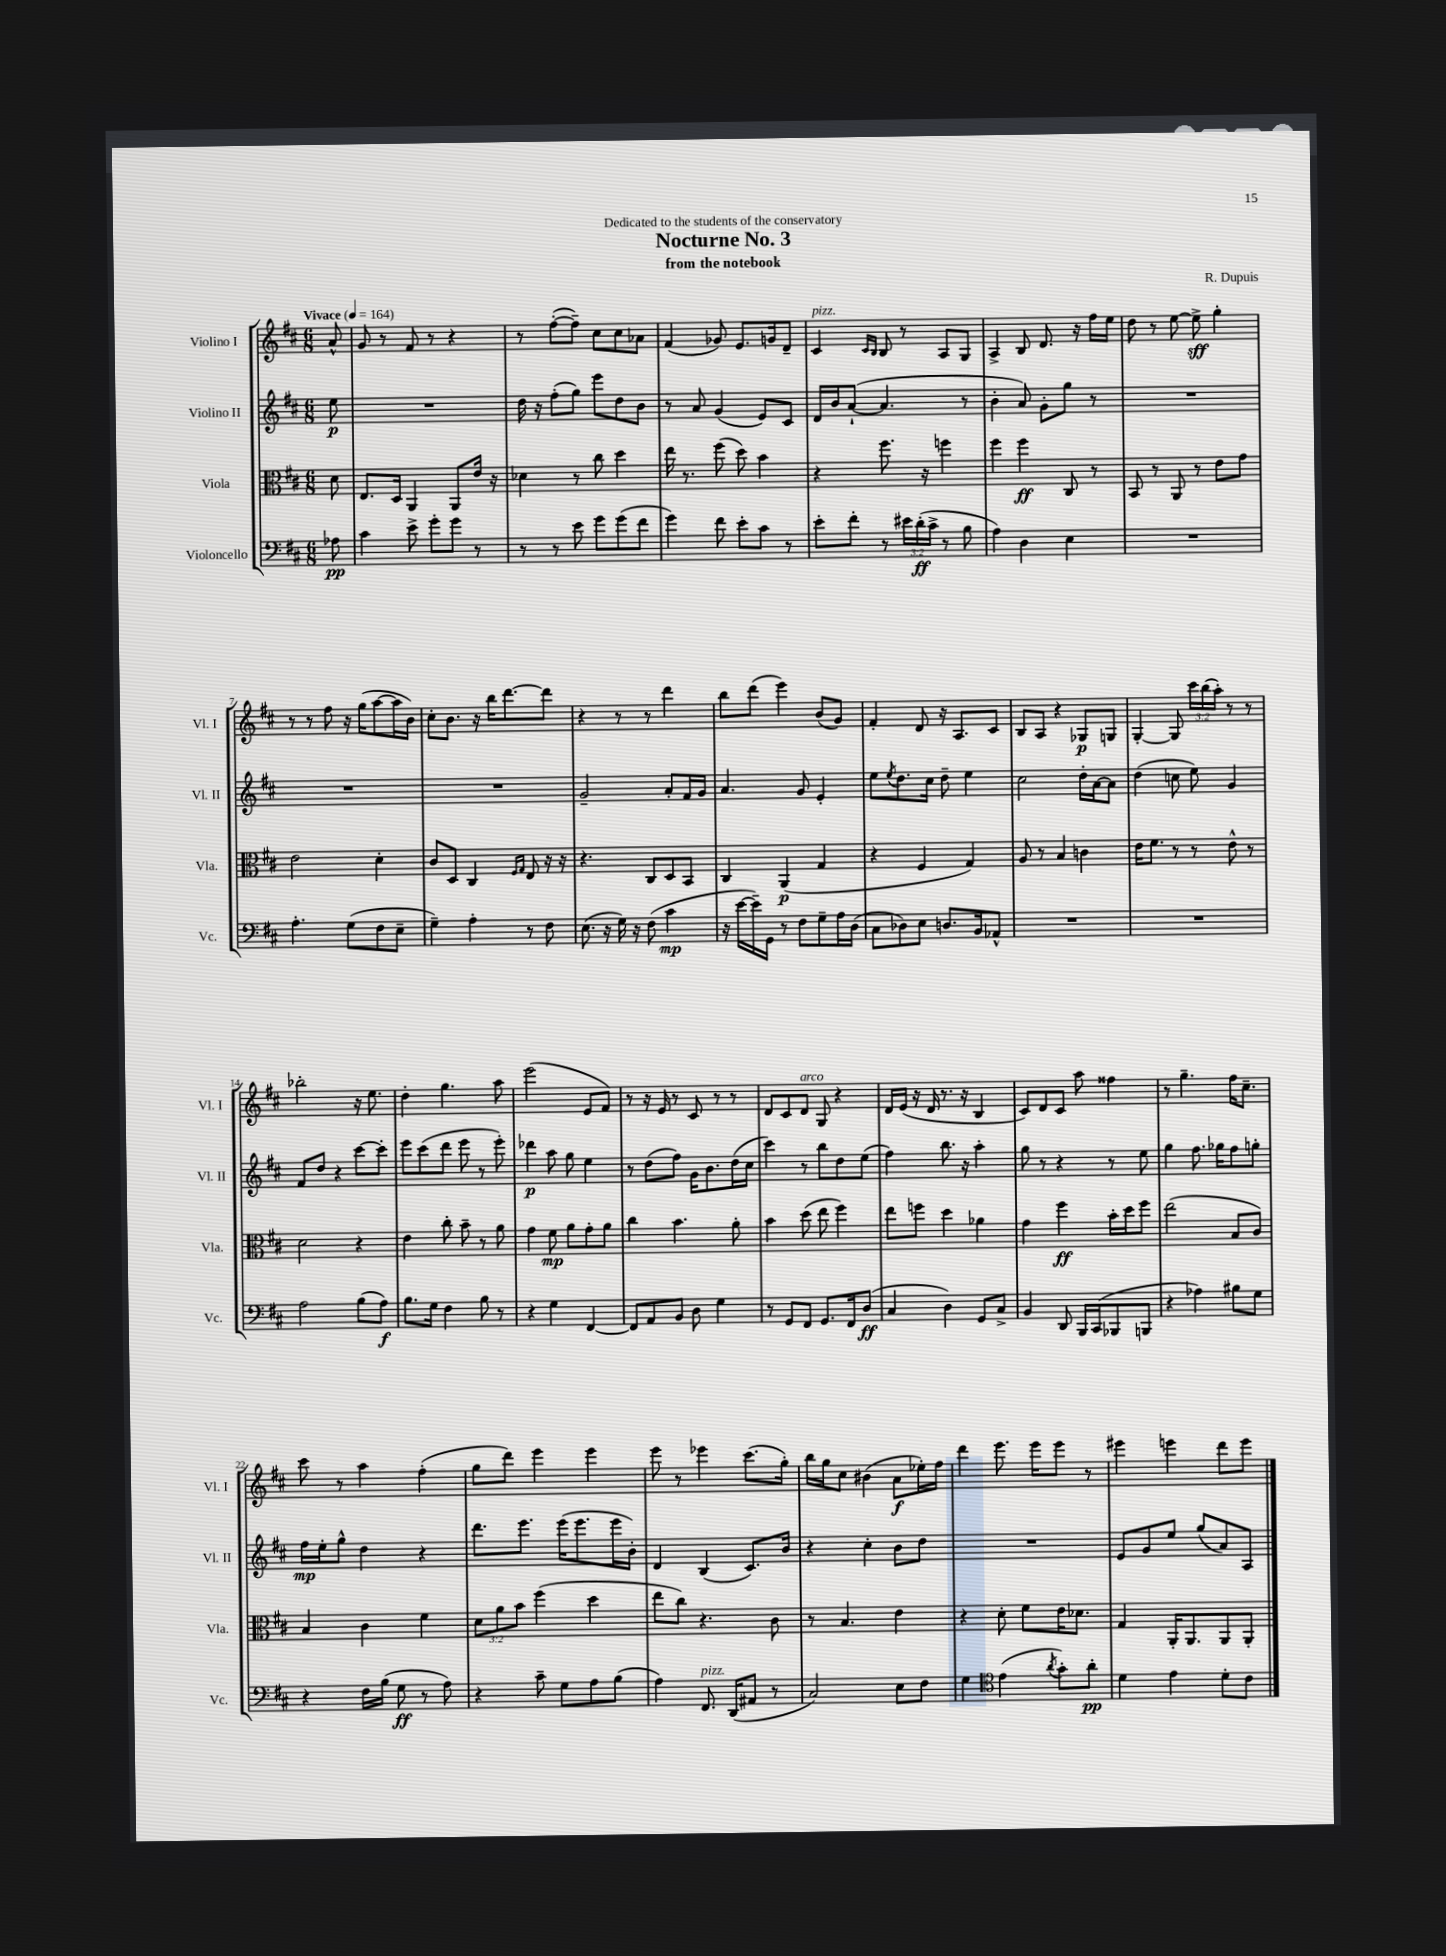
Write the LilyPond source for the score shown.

\header { title = "Nocturne No. 3" composer = "R. Dupuis" subtitle = "from the notebook" dedication = "Dedicated to the students of the conservatory" }
<<
\new StaffGroup <<
\new Staff = "s0" \with { instrumentName = "Violino I" shortInstrumentName = "Vl. I" } {
    \clef treble \key d \major \numericTimeSignature \time 6/8 \override Staff.TupletNumber.text = #tuplet-number::calc-fraction-text \partial 8 \tempo "Vivace" 4 = 164
    a'8-^ |
    g'8 r8 fis'8 r8 r4 |
    r8 fis''8~-.( fis''8--) cis''8 cis''8 aes'8 |
    fis'4( ges'8) e'8. g'16 d'8-- |
    cis'4^\markup { \italic "pizz." } \grace { cis'16 b16 } b8 r8 a8 g8 |
    a4-> b8 d'8. r16 fis''16 e''16 |
    d''8 r8 e''8~ e''8->\sff g''4-. |
    r8 r8 fis''8 r16 g''16( a''8~ a''16 b'16) |
    cis''8-. b'8. r16 b''16 d'''8.~ d'''8 |
    r4 r8 r8 d'''4 |
    b''8 d'''8( e'''4) b'8( g'8) |
    fis'4-. d'8 r16 a8. cis'8 |
    b8 a8 r4 ges8\p g8 |
    g4~-. g8 \tuplet 3/2 { cis'''16 b''16( a''16-.) } r8 r8 |
    bes''2-. r16 e''8. |
    d''4-. g''4. a''8 |
    e'''2( e'8 fis'8) |
    r8 r16 e'16 r8 cis'8 r8 r8 |
    d'8 cis'8 d'8^\markup { \italic "arco" } g8 r4 |
    d'16 e'16( r16 d'16 r8. r16 b4 |
    cis'8) d'8 cis'8 a''8 fisis''4 |
    r8 g''4.-- fis''16 cis''8.-- |
    cis'''8 r8 a''4 fis''4-.( |
    g''8 d'''8) e'''4 e'''4 |
    e'''8 r8 ees'''4 cis'''8.( g''16-.) |
    b''16 g''16 cis''8 bis'4( a'8\f ees''16-.) fis''16 |
    d'''4 e'''8. e'''16 e'''8 r8 |
    eis'''4 e'''4 d'''8 e'''8 \bar "|." |
}
\new Staff = "s1" \with { instrumentName = "Violino II" shortInstrumentName = "Vl. II" } {
    \clef treble \key d \major \numericTimeSignature \time 6/8 \partial 8
    e''8\p |
    R2. |
    d''16 r16 fis''8-.( g''8) e'''8 d''8 b'8 |
    r8 a'8 g'4( e'8) cis'8 |
    d'16 b'16 a'8~-!( a'4. r8 |
    b'4-. a'8) g'8-. g''8 r8 |
    R2. |
    R2. |
    R2. |
    g'2-- a'8-. fis'16 g'16 |
    a'4. g'8 e'4-. |
    e''8 \acciaccatura { e''8 } d''8. cis''16 d''8-- e''4 |
    cis''2 d''16-. a'16~ a'8 |
    d''4( c''8 e''8) g'4 |
    fis'8 d''8 r4 cis'''8~ cis'''8-. |
    e'''8 cis'''8( d'''8 e'''8 r8 e'''8-.) |
    des'''4\p a''8 g''8 e''4 |
    r8 d''8( fis''8) g'16 b'8. d''16( cis''16 |
    cis'''4) r8 b''8 d''8 e''8( |
    fis''4) b''8. r16 a''4-. |
    g''8 r8 r4 r8 e''8 |
    g''4 fis''8. ges''16 fis''8 g''8-. |
    fis''16\mp e''16-. g''8-^ d''4 r4 |
    d'''8. e'''8. e'''16( e'''8. e'''16 b'16-.) |
    d'4 b4( cis'8.) b'16 |
    r4 cis''4-. b'8 d''8 |
    R2. |
    e'8 g'8 e''8 g''8( a'8) a8 \bar "|." |
}
\new Staff = "s2" \with { instrumentName = "Viola" shortInstrumentName = "Vla." } {
    \clef alto \key d \major \numericTimeSignature \time 6/8 \override Staff.TupletNumber.text = #tuplet-number::calc-fraction-text \partial 8
    d'8 |
    e8. d16 a,4 a,8 e'16 r16 |
    des'4 r8 cis''8 d''4 |
    e''16 r8. fis''8( d''8) b'4 |
    r4 fis''8. r16 f''4 |
    fis''4 fis''4\ff cis8 r8 |
    b,8 r8 a,8 r8 e'8 g'8 |
    e'2 d'4-. |
    cis'8 d8 cis4 \grace { fis16 g16 } e8 r16 r16 |
    r4. cis8 d8 b,8 |
    cis4 a,4\p( g4 |
    r4 fis4 g4) |
    a8 r8 b4 c'4 |
    e'16 fis'8. r8 r8 e'8-^ r8 |
    d'2 r4 |
    e'4 cis''8-. b'8-- r8 a'8 |
    g'4 fis'8\mp a'8 g'8-. a'8 |
    cis''4 b'4. a'8-. |
    b'4 d''8( e''8 fis''4) |
    e''8 f''8 d''4 aes'4 |
    g'4 fis''4\ff b'16-. d''16 fis''8 |
    e''2( b8 cis'8) |
    b4 cis'4 fis'4 |
    \tuplet 3/2 { d'8 a'8 b'8 } fis''4( d''4 |
    e''8 cis''8) r4. cis'8 |
    r8 b4. e'4 |
    r4 d'8-. fis'8 e'16 des'8. |
    g4 a,16-. a,8. a,8 a,8-. \bar "|." |
}
\new Staff = "s3" \with { instrumentName = "Violoncello" shortInstrumentName = "Vc." } {
    \clef bass \key d \major \numericTimeSignature \time 6/8 \override Staff.TupletNumber.text = #tuplet-number::calc-fraction-text \partial 8
    aes8\pp |
    cis'4 e'8-> g'8-. g'8 r8 |
    r8 r8 e'8 g'8 g'8( fis'8 |
    g'4) fis'8 e'8-. cis'8 r8 |
    e'8-. fis'8-. r8 \tuplet 3/2 { eis'16 d'16-.\ff( cis'16-> } r8 b8 |
    a4) d4 e4 |
    R2. |
    a4.-. g8( fis8 e8-- |
    g4--) a4-. r8 fis8 |
    e8.( r16 g16) r16 fis8( cis'4\mp |
    r16 e'16~ e'16--) g,16 r8 fis8 g8-- a16 d16( |
    cis8 des8) e8 d8. b,16 aes,8-^ |
    R2. |
    R2. |
    a2 b8( a8\f) |
    b8. g16 fis4 b8 r8 |
    r4 g4 fis,4~ |
    fis,8 a,8 b,8 d8 g4 |
    r8 g,8 fis,8 g,8. fis,16 d8\ff( |
    cis4 d4) g,8 cis8-> |
    b,4 d,8 b,,16 cis,16( bes,,8 b,,8 |
    r4 aes4) bis8 g8 |
    r4 fis16 b16( g8\ff r8 a8) |
    r4 cis'8-- g8 a8 b8( |
    a4) fis,8.^\markup { \italic "pizz." } d,16( ais,8 r8 |
    cis2) e8 fis8 |
    g4 \clef tenor e'4( \acciaccatura { a'8 } g'8-.) a'8-.\pp |
    d'4 e'4 d'8-. cis'8 \bar "|." |
}
>>
>>
